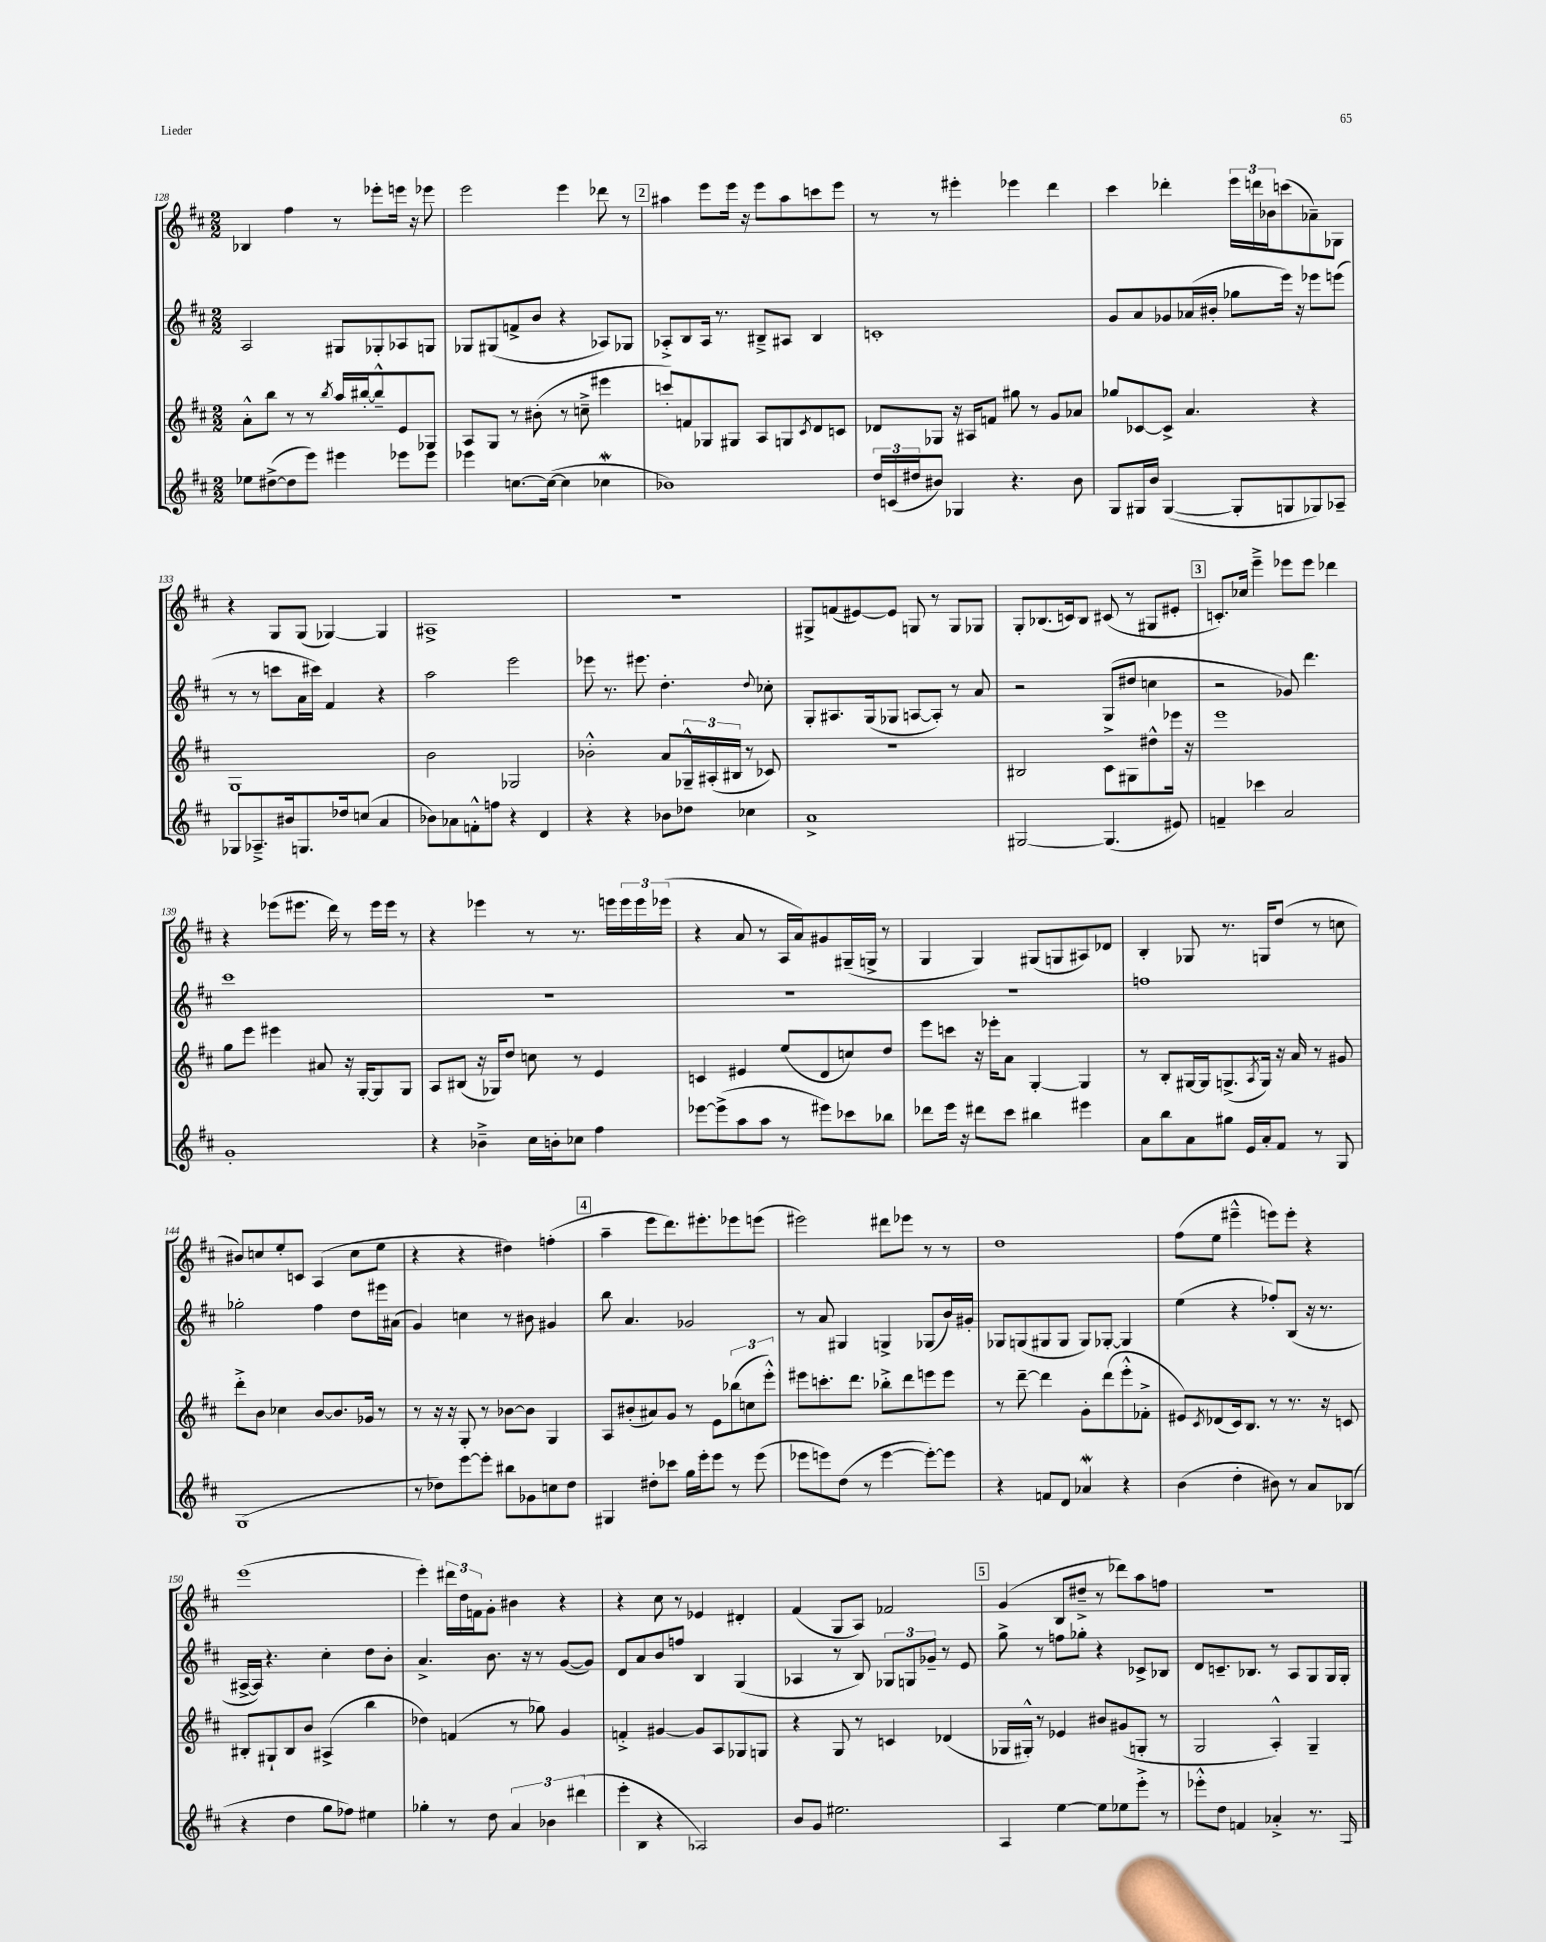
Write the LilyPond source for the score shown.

<<
\new StaffGroup <<
\new Staff = "s0" {
    \clef treble \key d \major \numericTimeSignature \time 2/2
    bes4 fis''4 r8 ees'''8-. e'''16 r16 ees'''8 |
    e'''2 e'''4 des'''8 r8 |
    \mark \markup { \box "2" } ais''4 e'''8 e'''16 r16 e'''8 ais''8 c'''8 e'''8 |
    r8 r8 eis'''4-. ees'''4 d'''4 |
    cis'''4 des'''4-. \tuplet 3/2 { e'''16 d'''16 bes'16 } c'''8( aes'8--) ges8 |
    r4 g8 g8( ges4~) ges4 |
    ais1-> |
    R1 |
    gis8-> f'8( eis'8~) eis'8 g8 r8 g8 ges8 |
    g8-. bes8.( c'16) bes8 cis'8( r8 gis8 eis'8-. |
    \mark \markup { \box "3" } c'8.-.) ces''16 e'''4---> ees'''8 ees'''8 des'''4 |
    r4 ees'''8( eis'''8. d'''16) r8 eis'''16 eis'''16 r8 |
    r4 ees'''4 r8 r8. e'''16 \tuplet 3/2 { e'''16 e'''16 ees'''16( } |
    r4 a'8 r8 a16 a'16) gis'8 gis16--( g16-> r8 |
    g4 g4) gis8( g8 ais8) des'8 |
    b4-. ges8 r8. g16 d''8( r8 c''8 |
    bis'8) c''8 e''8-. c'8 a4( c''8 e''8 |
    r4 r4 dis''4) f''4-.( |
    \mark \markup { \box "4" } a''4-- e'''8 d'''8.) eis'''8.-. ees'''8 e'''8( |
    eis'''2) dis'''8 ees'''8 r8 r8 |
    d''1 |
    fis''8( e''8 eis'''4---^ e'''8) e'''8-. r4 |
    e'''1( |
    e'''4-.) \tuplet 3/2 { dis'''16 d''16 f'16 } g'8-. bis'4 r4 |
    r4 cis''8 r8 ees'4 dis'4-. |
    fis'4( g8 a8) fes'2 |
    \mark \markup { \box "5" } g'4( b8 dis''8---> r8 des'''8) a''8 f''8 |
    R1 \bar "|." |
}
\new Staff = "s1" {
    \clef treble \key d \major \numericTimeSignature \time 2/2
    a2 gis8 ges8-. aes8 g8 |
    ges8 gis8( f'8-> b'8 r4 aes8) ges8 |
    \mark \markup { \box "2" } aes8-.-> b8 aes16 r8. bis8---> ais8 bis4 |
    c'1-. |
    g'8 a'8 ges'8 aes'16( bis'16-. ges''8 e'''16) r16 ees'''8 e'''8( |
    r8 r8 c'''8 a'16 cis'''16) fis'4 r4 |
    a''2 e'''2 |
    ees'''8 r8. eis'''8. d''4.-. \appoggiatura { d''8 } ces''8-. |
    g8-. ais8. g16( ges8 a8~ a8-.) r8 a'8 |
    r2 g8( dis''8 c''4 |
    \mark \markup { \box "3" } r2 ges'8) d'''4. |
    cis'''1 |
    R1 |
    R1 |
    R1 |
    f''1 |
    ges''2-. fis''4 d''8 eis'''16 ais'16( |
    g'4) c''4 r8 bis'8 gis'4 |
    \mark \markup { \box "4" } b''8 a'4. ges'2 |
    r8 a'8 gis4 g4-> ges8( b'16) gis'16-. |
    ges8 g8( gis8 gis8 gis8) ges8~-. ges4 |
    e''4( r4 fes''8-.) b8( r16 r8. |
    ais16~-> ais16) r4. cis''4-. d''8 b'8-. |
    a'4.-> b'8. r16 r8 g'8~( g'8) |
    d'8 a'8 b'8 f''8 b4 g4( |
    aes4 r8 b8) \tuplet 3/2 { ges8 g8 ges'8-- } r8 e'8 |
    \mark \markup { \box "5" } g''8-> r8 f''8 ges''8-. r4 ces'8-> bes8 |
    d'8 c'8.-- bes8. r8 a8 g8 g16 g16-. \bar "|." |
}
\new Staff = "s2" {
    \clef treble \key d \major \numericTimeSignature \time 2/2
    a'8-.-^ b''8 r8 r8 \acciaccatura { b''8 } a''16 bis''16~-. bis''8---^ e'8 ges8 |
    a8 g8 r8 bis'8-.( r8 c''8---> eis'''4 |
    \mark \markup { \box "2" } c'''8-.) f'8 ges8 gis8 a8 g8 \acciaccatura { cis'8 } d'8 c'8 |
    des'8 ges8 r16 ais16 f'8 gis''8 r8 g'8 aes'8 |
    ges''8 ces'8~ ces'8-> a'4. r4 |
    g1 |
    b'2 ges2 |
    bes'2-.-^ a'8 \tuplet 3/2 { ges16---^ ais16-.( bis16 } r8 ces'8) |
    R1 |
    bis2 cis'8-> gis8 dis''8-^ ees'''16 r16 |
    \mark \markup { \box "3" } e'''1 |
    g''8 e'''8 eis'''4 ais'8 r16 g16~-. g8 g8 |
    a8 bis8( r16 ges16) d''8 c''8 r8 e'4 |
    c'4 eis'4 e''8( d'8 c''8) d''8 |
    e'''8 c'''8 r16 ees'''16-. a'8 g4~-. g4 |
    r8 b8-. gis16~ gis16 g8.->( \acciaccatura { a8 } g16) r16 a'16 r8 gis'8 |
    d'''8-.-> b'8 ces''4 b'8~ b'8. ges'16 r8 |
    r8 r16 r16 g8-. r8 bes'8~ bes'8 g4 |
    \mark \markup { \box "4" } a8 bis'8-.( ais'8) g'8 r8 e'8 \tuplet 3/2 { bes''8( c''8 e'''8-.-^) } |
    eis'''8 c'''8.-. d'''8. bes''8-.-> d'''8 e'''8 e'''8 |
    r8 d'''8~-- d'''4 g'8-. d'''8( e'''8-.-^ fes'8-.-> |
    eis'8) \acciaccatura { cis'8 } des'8( cis'16) b8. r8 r8. r16 c'8 |
    bis8-. gis8-! bis8 b'8 ais4->( b''4 |
    des''4) f'4( r8 ges''8) g'4 |
    f'4-.-> gis'4~ gis'8 a8 ges8 g8 |
    r4 g8 r8 c'4 des'4( |
    \mark \markup { \box "5" } ges16 gis16-.-^) r8 ees'4 bis'8 gis'8( g8-. r8 |
    g2 a4-.-^) g4-- \bar "|." |
}
\new Staff = "s3" {
    \clef treble \key d \major \numericTimeSignature \time 2/2
    ees''8 dis''8~->( dis''8 e'''8) eis'''4 ees'''8 ees'''8 |
    ees'''4 c''8.~ c''16~( c''4 ces''4\mordent |
    \mark \markup { \box "2" } bes'1) |
    \tuplet 3/2 { d''16 c'16( dis''16 } bis'8) ges4 r4. bis'8 |
    g8 gis16 b'16 gis4~( gis8-. g8 ges8) aes8-- |
    ges8 aes8.---> bis'16 g8. des''16 c''8( a'4 |
    bes'8) aes'8 f'8-.-^ f''8 r4 d'4 |
    r4 r4 bes'8 des''8 ces''4 |
    a'1-> |
    gis2~ gis4.( eis'8) |
    \mark \markup { \box "3" } f'4-- ces'''4 a'2 |
    g'1-. |
    r4 bes'4---> cis''16 b'16-. ces''8 fis''4 |
    ees'''8~ ees'''8->( a''8 a''8 r8 eis'''8) ces'''8 bes''8 |
    des'''8 e'''16 r16 dis'''8 cis'''8 bis''4 eis'''4 |
    a'8 b''8 a'8 gis''8 e'16 a'16-. fis'8 r8 g8 |
    g1( |
    r8 des''8) e'''8~ e'''8-. bis''8 ges'8 c''8 des''8 |
    \mark \markup { \box "4" } gis4 dis''8-. ces'''8 g''16 e'''16-. e'''8 r8 e'''8( |
    ees'''8 e'''8) d''8( r8 e'''4~ e'''8~-.) e'''8 |
    r4 f'8 d'8 aes'4\mordent r4 |
    b'4( d''4-. bis'8) r8 a'8 bes8( |
    r4 d''4 g''8 fes''8) eis''4 |
    ges''4-. r8 d''8 \tuplet 3/2 { a'4 bes'4 dis'''4( } |
    e'''8-. b8 r4 aes2-.) |
    b'8 g'8 eis''2. |
    \mark \markup { \box "5" } a4 e''4~ e''8 ees''8 e'''8-.-> r8 |
    ees'''8-.-^ d''8 f'4 aes'4-.-> r8. g16 \bar "|." |
}
>>
>>
\layout { \context { \Score currentBarNumber = #128 } }
